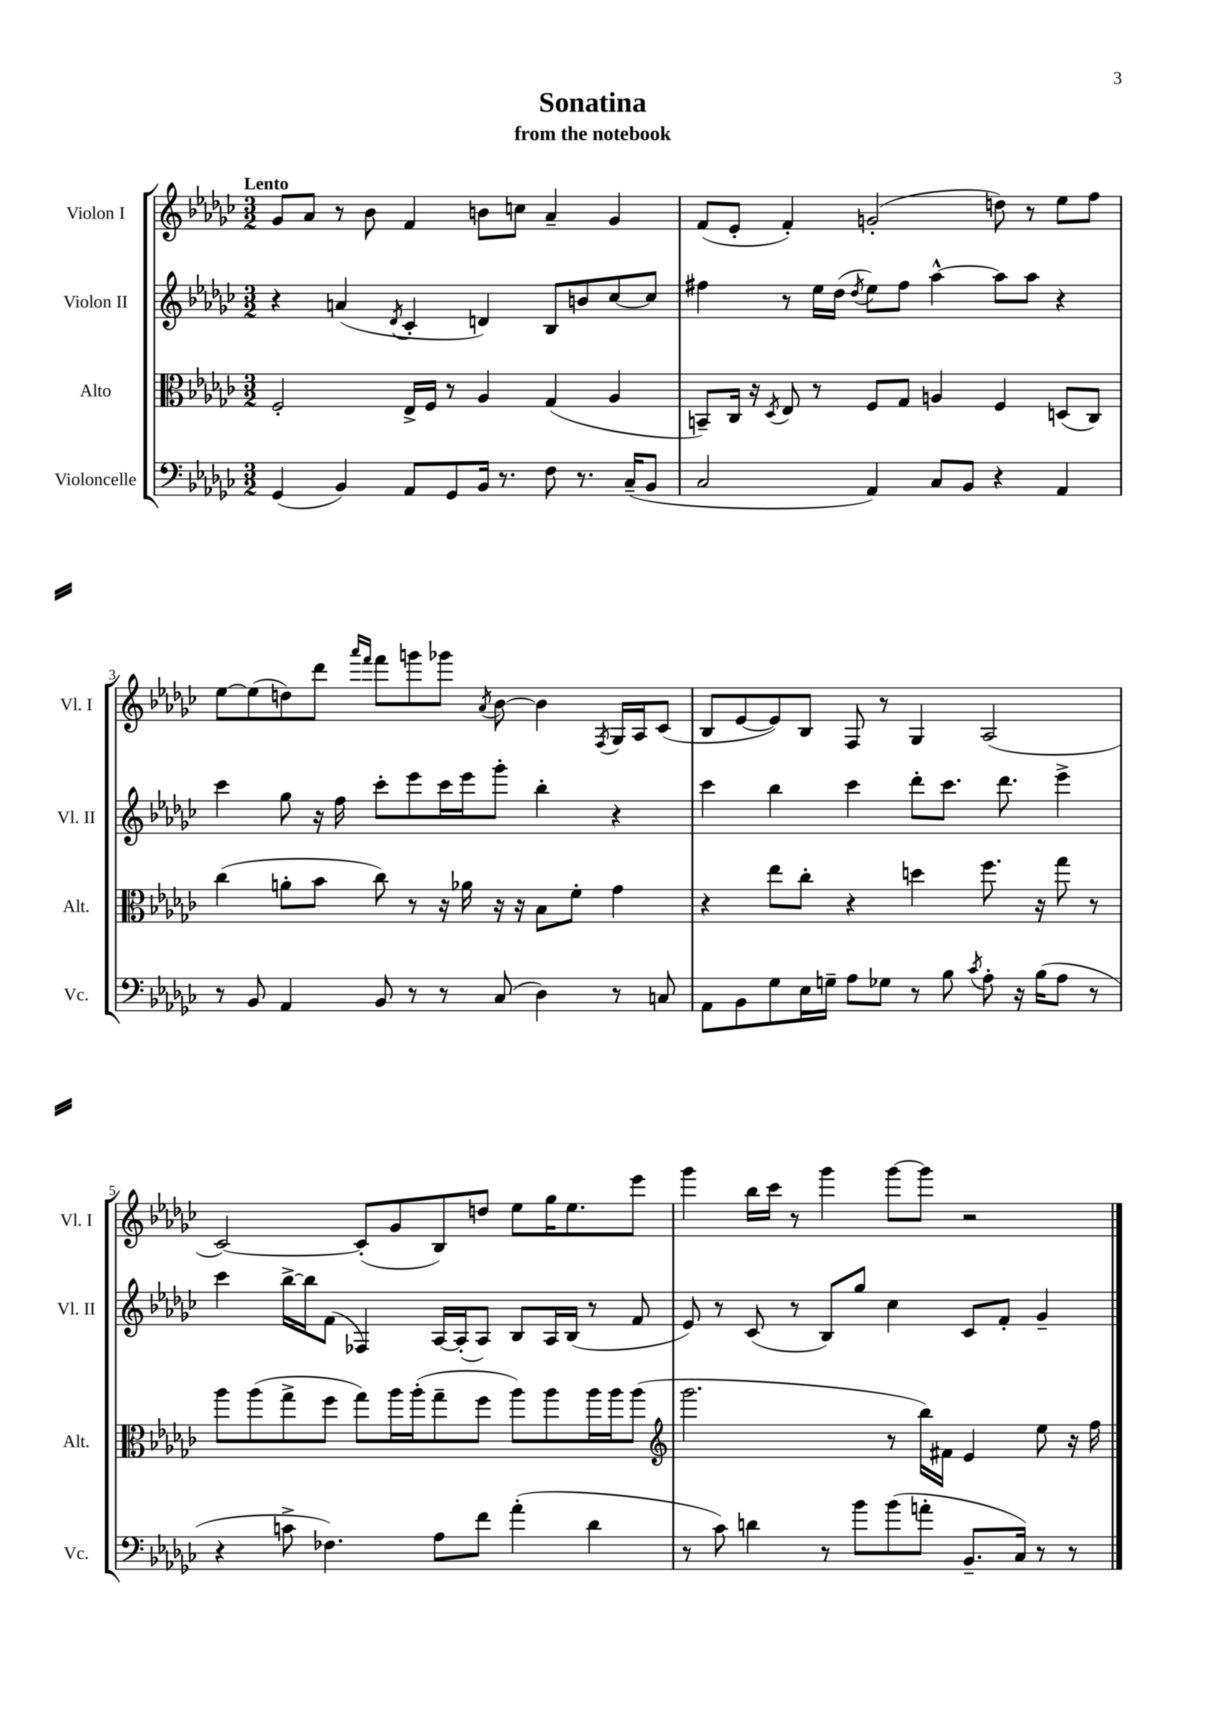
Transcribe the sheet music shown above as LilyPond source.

\header { title = "Sonatina" subtitle = "from the notebook" }
<<
\new StaffGroup <<
\new Staff = "s0" \with { instrumentName = "Violon I" shortInstrumentName = "Vl. I" } {
    \clef treble \key ges \major \numericTimeSignature \time 3/2 \tempo "Lento"
    \autoBeamOff ges'8[ aes'8] r8 bes'8 f'4 b'8[ c''8] aes'4-- ges'4 |
    f'8[( ees'8]-. f'4-.) g'2-.( d''8) r8 ees''8[ f''8] |
    ees''8[~ ees''8( d''8) des'''8] \grace { aes'''16[ f'''16] } f'''8[ g'''8 ges'''8] \acciaccatura { aes'8 } bes'8~ bes'4 \acciaccatura { f8 } ges16[ aes16 ces'8]( |
    bes8[ ees'8~ ees'8) bes8] f8 r8 ges4 aes2( |
    ces'2~) ces'8[-.( ges'8 bes8) d''8] ees''8[ ges''16 ees''8. ees'''8] |
    ges'''4 bes''16[ ces'''16] r8 ges'''4 ges'''8[~ ges'''8] r2 \bar "|." |
}
\new Staff = "s1" \with { instrumentName = "Violon II" shortInstrumentName = "Vl. II" } {
    \clef treble \key ges \major \numericTimeSignature \time 3/2
    \autoBeamOff r4 a'4( \acciaccatura { des'8 } ces'4-. d'4) bes8[ b'8 ces''8~ ces''8] |
    fis''4 r8 ees''16[ des''16]( \acciaccatura { des''8 } ees''8[) fis''8] aes''4~-^ aes''8[ aes''8] r4 |
    ces'''4 ges''8 r16 f''16 ces'''8[-. ees'''8 ces'''16 ees'''16 ges'''8]-. bes''4-. r4 |
    ces'''4 bes''4 ces'''4 des'''8[-. ces'''8.] des'''8. ees'''4-> |
    ces'''4 bes''16[~-> bes''16 f'8]( fes4) aes16[~ aes16-.( aes8]) bes8[ aes16 bes16]( r8 f'8 |
    ees'8) r8 ces'8( r8 bes8[) ges''8] ces''4 ces'8[ f'8]-. ges'4-- \bar "|." |
}
\new Staff = "s2" \with { instrumentName = "Alto" shortInstrumentName = "Alt." } {
    \clef alto \key ges \major \numericTimeSignature \time 3/2
    \autoBeamOff f2-. ees16[-> f16] r8 aes4 ges4( aes4 |
    b,8[--) ces16] r16 \acciaccatura { des8 } ees8 r8 f8[ ges8] a4 f4 d8[( ces8]) |
    ces''4( a'8[-. bes'8] ces''8) r8 r16 aes'16 r16 r16 bes8[ f'8]-. ges'4 |
    r4 ees''8[ ces''8]-. r4 d''4 f''8. r16 ges''8 r8 |
    aes''8[ aes''8( ges''8-> f''8] ges''8[) aes''16 aes''16-.( ges''8-- f''8] aes''8[) aes''8 aes''16 aes''16 aes''8]( |
    \clef treble ges'''2. r8 bes''16[) fis'16] ees'4 ees''8 r16 f''16 \bar "|." |
}
\new Staff = "s3" \with { instrumentName = "Violoncelle" shortInstrumentName = "Vc." } {
    \clef bass \key ges \major \numericTimeSignature \time 3/2
    \autoBeamOff ges,4( bes,4) aes,8[ ges,8 bes,16] r8. f8 r8. ces16[--( bes,8] |
    ces2 aes,4) ces8[ bes,8] r4 aes,4 |
    r8 bes,8 aes,4 bes,8 r8 r8 ces8( des4) r8 c8 |
    aes,8[ bes,8 ges8 ees16 g16]-- aes8[ ges8] r8 bes8 \acciaccatura { ces'8 } aes8-. r16 bes16[( aes8] r8 |
    r4 c'8-> fes4.) aes8[ f'8] aes'4-.( des'4 |
    r8 ces'8) d'4 r8 bes'8[ bes'8( a'8]-. bes,8.[-- ces16]) r8 r8 \bar "|." |
}
>>
>>
